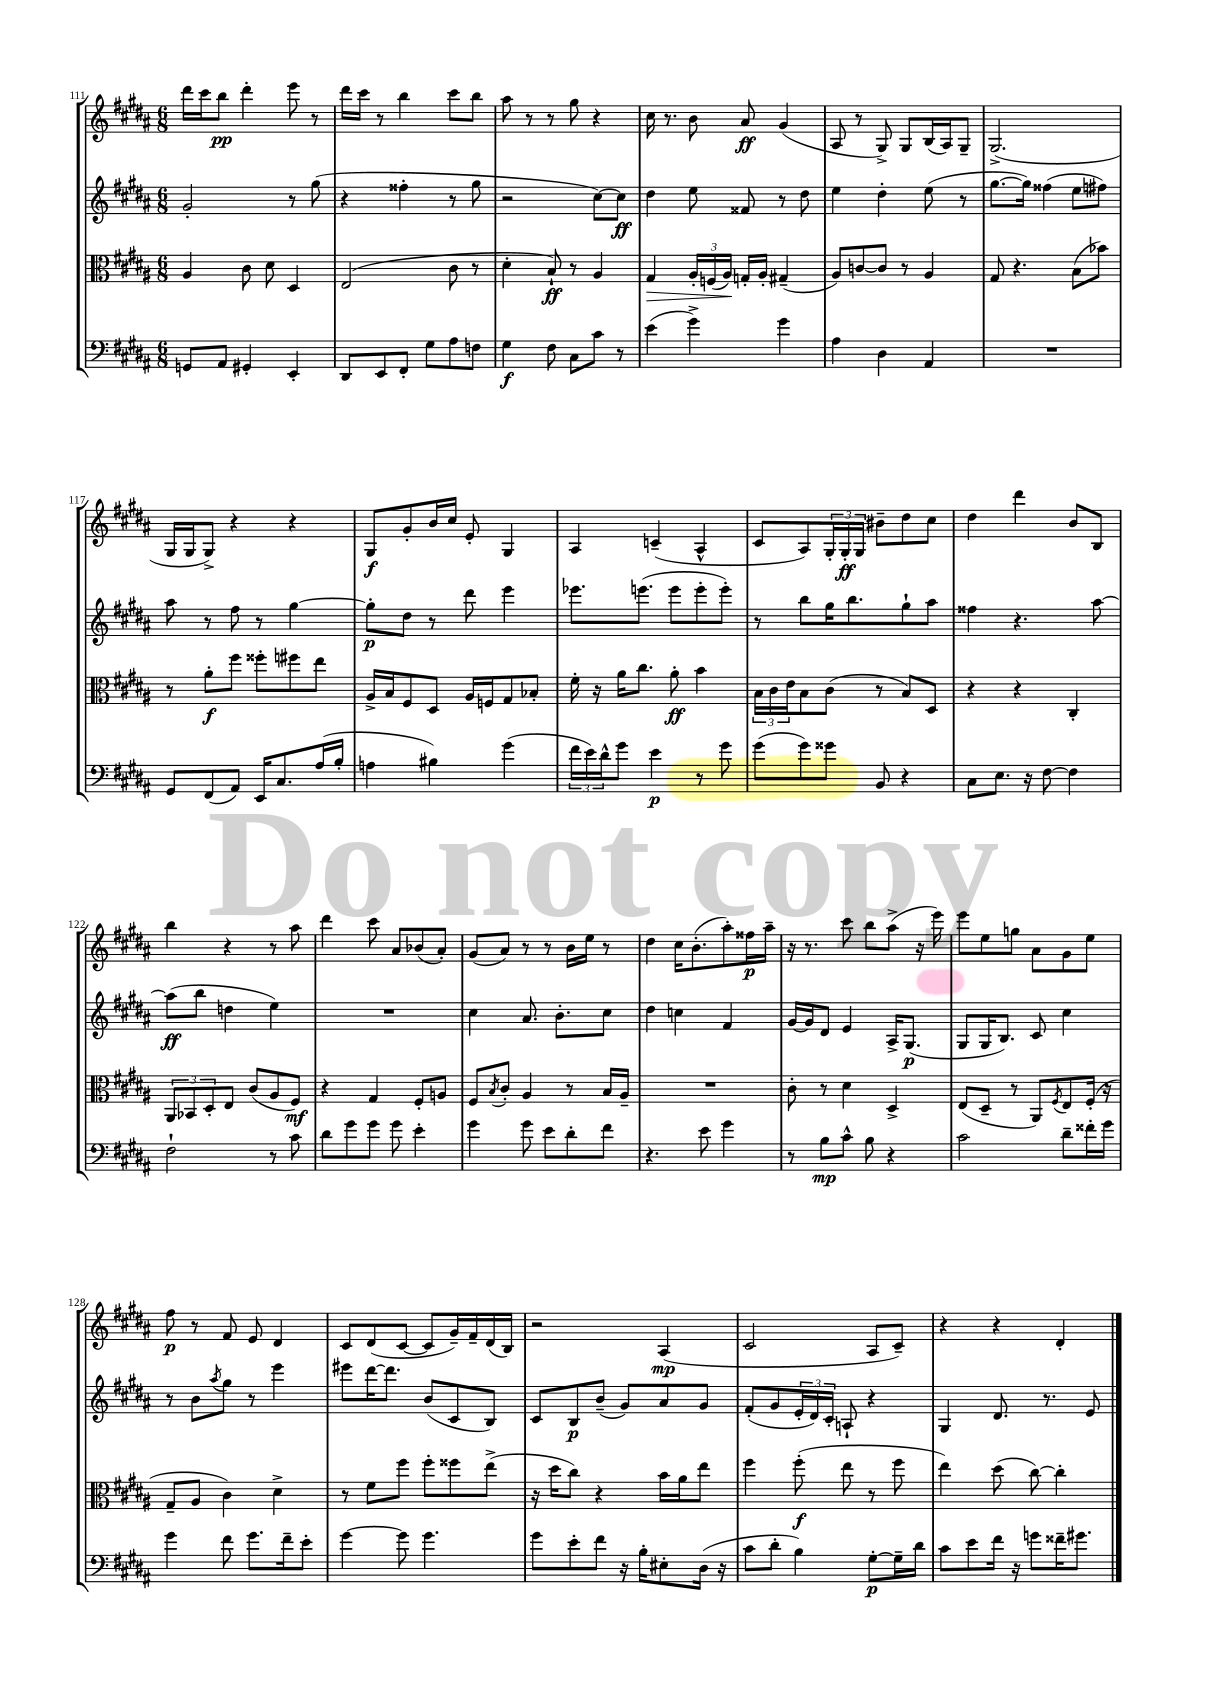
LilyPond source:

<<
\new StaffGroup <<
\new Staff = "s0" {
    \clef treble \key b \major \numericTimeSignature \time 6/8
    dis'''16 cis'''16 b''8\pp dis'''4-. e'''8 r8 |
    dis'''16 cis'''16 r8 b''4 cis'''8 b''8 |
    ais''8 r8 r8 gis''8 r4 |
    cis''16 r8. b'8 ais'8\ff gis'4( |
    ais8 r8 gis8->) gis8 b16( ais16) gis8-- |
    gis2.->( |
    gis16 gis16 gis8->) r4 r4 |
    gis8\f gis'8-. b'16 cis''16 e'8-. gis4 |
    ais4 c'4--( ais4-^ |
    cis'8 ais8) \tuplet 3/2 { gis16-. gis16-.\ff gis16 } bis'8-- dis''8 cis''8 |
    dis''4 dis'''4 b'8 b8 |
    b''4 r4 r8 ais''8 |
    dis'''4 cis'''8 ais'8 bes'8( ais'8-.) |
    gis'8( ais'8) r8 r8 b'16 e''16 r8 |
    dis''4 cis''16 b'8.-.( ais''8-.) fisis''16\p ais''16-- |
    r16 r8. cis'''8 b''8 ais''8->( r16 e'''16) |
    e'''8 e''8 g''8 ais'8 gis'8 e''8 |
    fis''8\p r8 fis'8 e'8 dis'4 |
    cis'8 dis'8( cis'8~ cis'8 gis'16--) fis'16-- dis'16( b16) |
    r2 ais4\mp( |
    cis'2 ais8 cis'8--) |
    r4 r4 dis'4-. \bar "|." |
}
\new Staff = "s1" {
    \clef treble \key b \major \numericTimeSignature \time 6/8
    gis'2-. r8 gis''8( |
    r4 fisis''4-. r8 gis''8 |
    r2 cis''8~) cis''8\ff |
    dis''4 e''8 fisis'8 r8 dis''8 |
    e''4 dis''4-. e''8( r8 |
    gis''8.~ gis''16) fisis''4( e''8 fis''8) |
    ais''8 r8 fis''8 r8 gis''4~ |
    gis''8-.\p dis''8 r8 dis'''8 e'''4 |
    ees'''8. e'''8.( e'''8 e'''8-. e'''8-.) |
    r8 b''8 gis''16 b''8. gis''8-! ais''8 |
    fisis''4 r4. ais''8~ |
    ais''8\ff( b''8 d''4 e''4) |
    R2. |
    cis''4 ais'8. b'8.-. cis''8 |
    dis''4 c''4 fis'4 |
    gis'16~ gis'16 dis'8 e'4 ais16-> gis8.\p( |
    gis8 gis16 b8.) cis'8 cis''4 |
    r8 b'8 \acciaccatura { ais''8 } gis''8 r8 e'''4 |
    eis'''8 dis'''16~ dis'''8. b'8( cis'8 b8) |
    cis'8 b8\p b'8--( gis'8) ais'8 gis'8 |
    fis'8-.( gis'8 \tuplet 3/2 { e'16-. dis'16) cis'16-. } a8-! r4 |
    gis4 dis'8. r8. e'8 \bar "|." |
}
\new Staff = "s2" {
    \clef alto \key b \major \numericTimeSignature \time 6/8
    ais4 cis'8 dis'8 dis4 |
    e2( cis'8 r8 |
    dis'4-. b8-!\ff) r8 ais4 |
    gis4\> \tuplet 3/2 { ais16-. f16( ais16\!) } g16-. ais16-. gis4--( |
    ais8) c'8~ c'8 r8 ais4 |
    gis8 r4. b8( bes'8) |
    r8 ais'8-.\f fis''8 fisis''8-. fis''8 e''8 |
    ais16-> b16 fis8 dis8 ais16 f16 gis8 bes8-. |
    fis'16-. r16 ais'16 cis''8. ais'8-.\ff b'4 |
    \tuplet 3/2 { b16 cis'16 e'16 } b8 cis'8( r8 b8) dis8 |
    r4 r4 cis4-. |
    \tuplet 3/2 { ais,8 bes,8 dis8-. } e8 cis'8( ais8 fis8\mf) |
    r4 gis4 fis8-. a8 |
    fis8 \acciaccatura { b8 } cis'8-. ais4 r8 b16 ais16-- |
    R2. |
    cis'8-. r8 dis'4 dis4-> |
    e8( dis8-- r8 ais,8) \acciaccatura { fis8 } e8 fis16-.( r16 |
    gis8-- ais8 cis'4) dis'4-> |
    r8 fis'8 fis''8 fis''8-. fisis''8 e''8->( |
    r16 dis''16 cis''8) r4 b'16 ais'16 e''8 |
    fis''4 fis''8-.\f( e''8 r8 fis''8 |
    e''4) dis''8( cis''8~) cis''4-. \bar "|." |
}
\new Staff = "s3" {
    \clef bass \key b \major \numericTimeSignature \time 6/8
    g,8 ais,8 gis,4-. e,4-. |
    dis,8 e,8 fis,8-. gis8 ais8 f8 |
    gis4\f fis8 cis8 cis'8 r8 |
    e'4( gis'4->) gis'4 |
    ais4 dis4 ais,4 |
    R2. |
    gis,8 fis,8( ais,8) e,16 cis8. ais16( b16-. |
    a4 bis4) gis'4( |
    \tuplet 3/2 { fis'16 e'16) dis'16-^ } gis'8 e'4\p r8 gis'8 |
    gis'8( gis'8) gisis'8 b,8 r4 |
    cis8 e8. r16 fis8~ fis4 |
    fis2-! r8 cis'8 |
    dis'8 gis'8 gis'8 gis'8 e'4-. |
    gis'4 gis'8 e'8 dis'8-. fis'8 |
    r4. e'8 gis'4 |
    r8 b8\mp cis'8-^ b8 r4 |
    cis'2 dis'8-- fisis'16-. gis'16 |
    gis'4 fis'8 gis'8. fis'16-- e'8-. |
    gis'4~ gis'8 gis'4. |
    gis'8 e'8-. fis'8 r16 b16-. eis8-. dis16( r16 |
    cis'8 dis'8-. b4) gis8~-.\p gis16-- dis'16 |
    cis'8 e'8 fis'16 r16 g'8 fisis'16-- gis'8. \bar "|." |
}
>>
>>
\layout { \context { \Score currentBarNumber = #111 } }
